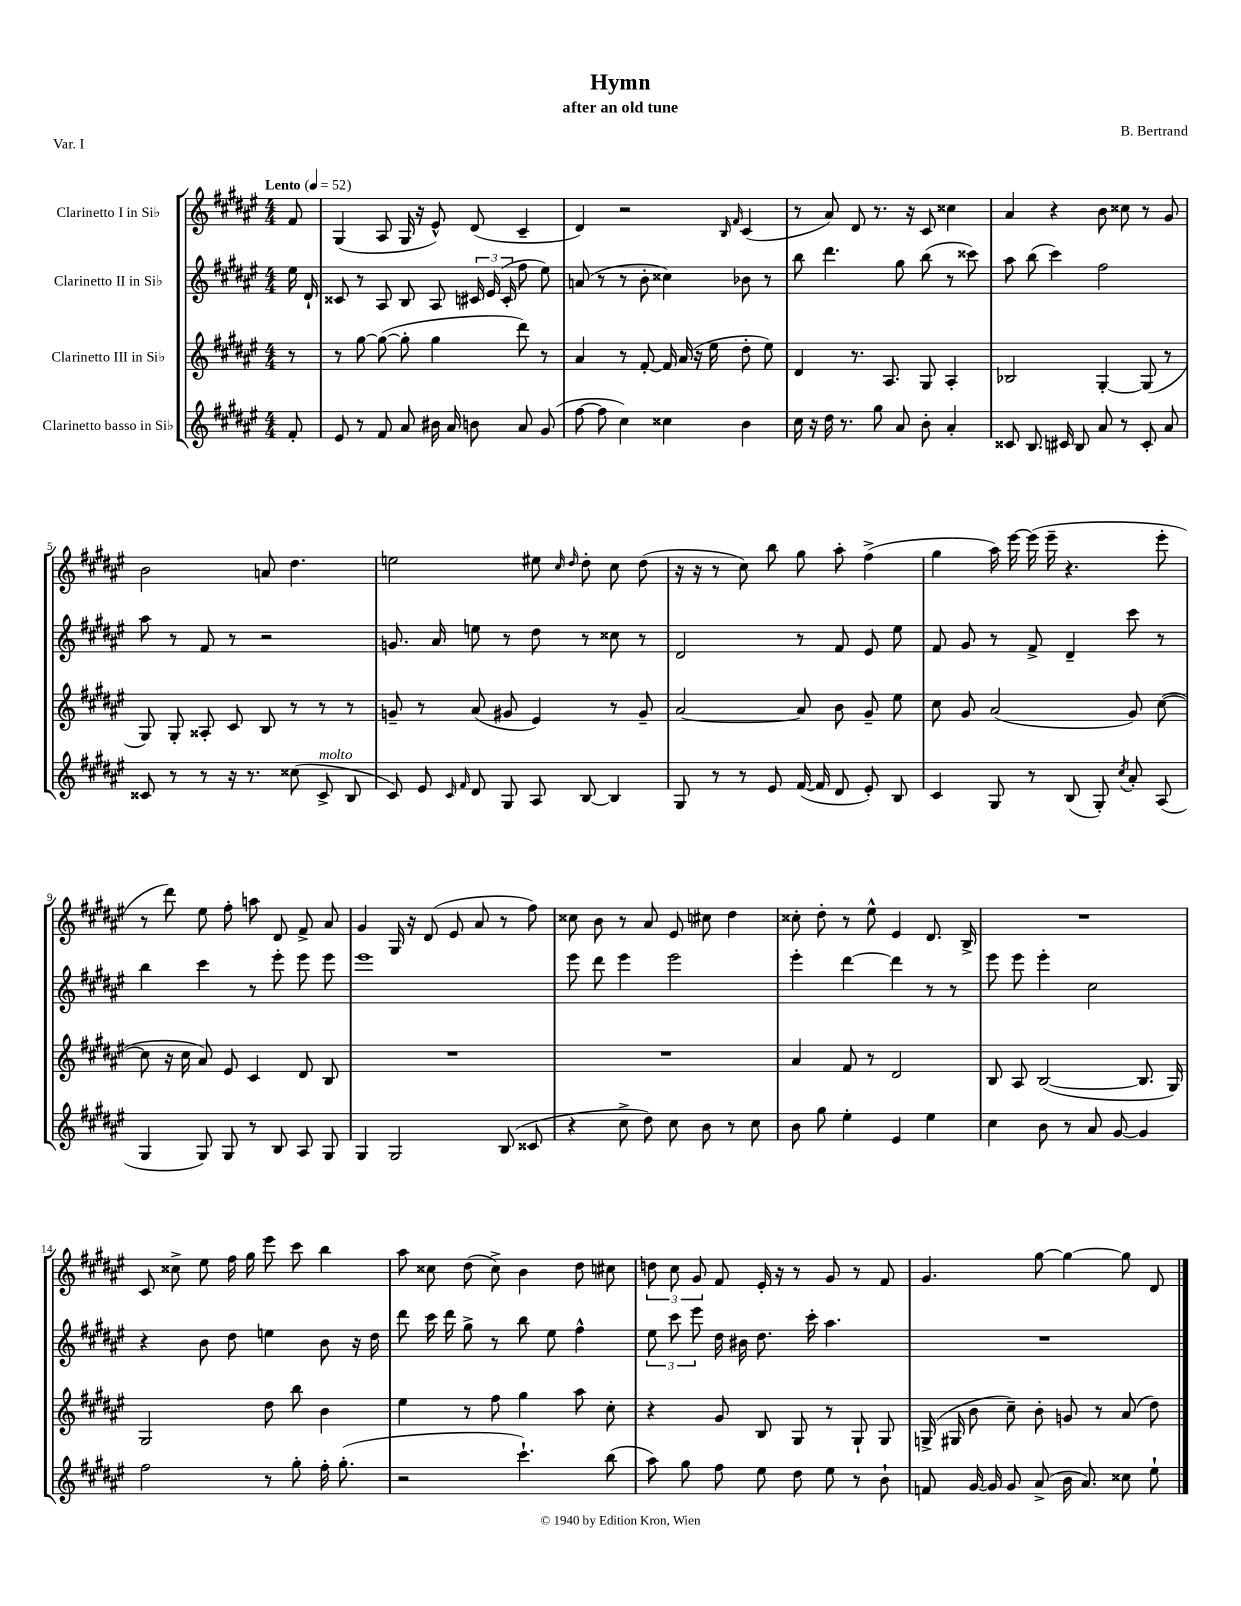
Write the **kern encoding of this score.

**kern	**kern	**kern	**kern
*staff4	*staff3	*staff2	*staff1
*clefG2	*clefG2	*clefG2	*clefG2
*k[f#c#g#d#a#e#]	*k[f#c#g#d#a#e#]	*k[f#c#g#d#a#e#]	*k[f#c#g#d#a#e#]
*M4/4	*M4/4	*M4/4	*M4/4
*MM52	*MM52	*MM52	*MM52
8f#'	8r	16ee#	8f#
.	.	16d#`	.
=	=	=	=
8e#	8r	8c##	(4G#
8r	[8gg#	8r	.
8f#	(8gg#_	8A#	8A#
8a#	8gg#']	8B	16G#
.	.	.	16r
16b#	4gg#	8A#	8e#^^)
16a#	.	.	.
8b	.	24c#	(8d#
.	.	(24e#	.
.	.	24c#'	.
8a#	8ddd#)	8ff#	4c#~
(8g#	8r	8ee#)	.
=	=	=	=
[8ff#	4a#	(8a	4d#)
8ff#]	.	8r	.
4cc#)	8r	8r	2r
.	[8f#'	8b'	.
4cc##	16f#]	4cc##)	.
.	(16a#	.	.
.	16r	.	.
.	16ee#	.	.
.	.	.	16qqB
.	.	.	16qqf#
4b	8dd#'	8b-	(4c#
.	8ee#)	8r	.
=	=	=	=
16cc#	4d#	8bb	8r
16r	.	.	.
16dd#	.	4.ddd#	8a#)
8.r	.	.	.
.	8.r	.	8d#
8gg#	.	.	8.r
.	8.A#	.	.
8a#	.	8gg#	.
.	.	.	16r
8b'	8G#	(8bb	8c#
4a#'	4A#'	8r	4cc##
.	.	8ccc##)	.
=	=	=	=
8c##	2B-	8aa#	4a#
8.B	.	(8bb	.
.	.	4ccc#)	4r
16c#	.	.	.
8B	.	.	.
8a#	[4G#'	2ff#	8b
8r	.	.	8cc##
8c#'	(8G#]	.	8r
8a#	8r	.	8g#
=	=	=	=
8c##	8G#)	8aa#	2b
8r	8G#'	8r	.
8r	8A##'	8f#	.
16r	8c#	8r	.
8.r	.	.	.
.	8B	2r	8a
(8cc##	8r	.	4.dd#
8c##^	8r	.	.
8B	8r	.	.
=	=	=	=
8c#)	8g~	8.g	2ee
8e#	8r	.	.
.	.	16a#	.
16qqc#	.	.	.
16qqf#	.	.	.
8d#	(8a#	8ee	.
8G#	8g#	8r	.
8A#	4e#)	8dd#	8ee#
.	.	.	16qqcc#
.	.	.	16qqdd#
[8B	.	8r	8dd#'
4B]	8r	8cc##	8cc#
.	8g#~	8r	(8dd#
=	=	=	=
8G#	[2a#	2d#	16r
.	.	.	16r
8r	.	.	8r
8r	.	.	8cc#)
8e#	.	.	8bb
([16f#	8a#]	8r	8gg#
16f#]	.	.	.
8d#	8b	8f#	8aa#'
8e#')	8g#~	8e#	(4ff#^
8B	8ee#	8ee#	.
=	=	=	=
4c#	8cc#	8f#	4gg#
.	8g#	8g#	.
8G#	(2a#	8r	16aa#)
.	.	.	[16eee#
8r	.	8f#^	(16eee#]
.	.	.	16eee#~
(8B	.	4d#~	4.r
8G#')	.	.	.
8qcc#	.	.	.
8a#'	8g#)	8ccc#	.
(8A#	([8cc#	8r	8eee#'
=	=	=	=
4G#	8cc#]	4bb	8r
.	16r	.	8ddd#)
.	16cc#	.	.
8G#)	8a#)	4ccc#	8ee#
8G#	8e#	.	8ff#'
8r	4c#	8r	8aa
8B	.	8eee#'	8d#
8A#	8d#	8eee#	8f#^
8G#	8B	8eee#	8a#
=	=	=	=
4G#	1r	1eee#	4g#
2G#	.	.	16G#
.	.	.	16r
.	.	.	(8d#
.	.	.	8e#
.	.	.	8a#
(8B	.	.	8r
8c##	.	.	8ff#)
=	=	=	=
4r	1r	8eee#	8cc##
.	.	8ddd#	8b
8cc#^	.	4eee#	8r
8dd#)	.	.	8a#
8cc#	.	2eee#	8e#
8b	.	.	8cc#
8r	.	.	4dd#
8cc#	.	.	.
=	=	=	=
8b	4a#	4eee#'	8cc##'
8gg#	.	.	8dd#'
4ee#'	8f#	[4ddd#	8r
.	8r	.	8ee#^^
4e#	2d#	4ddd#]	4e#
4ee#	.	8r	8.d#
.	.	8r	.
.	.	.	16B^
=	=	=	=
4cc#	8B	8eee#	1r
.	8A#	8eee#	.
8b	([2B	4eee#'	.
8r	.	.	.
8a#	.	2cc#	.
[8g#	.	.	.
4g#]	8.B]	.	.
.	16G#)	.	.
=	=	=	=
2ff#	2G#	4r	8c#
.	.	.	8cc##^
.	.	8b	8ee#
.	.	8dd#	16ff#
.	.	.	16gg#
8r	8dd#	4ee	8eee#
8gg#'	8bb	.	8ccc#
16ff#'	4b	8b	4bb
(8.gg#'	.	.	.
.	.	16r	.
.	.	16dd#	.
=	=	=	=
2r	4ee#	8ddd#	8aa#
.	.	16ccc#	8cc##
.	.	16ddd#	.
.	8r	8gg#^	(8dd#
.	8ff#	8r	8cc##^)
4.ccc#`)	4gg#	8bb	4b
.	.	8ee#	.
.	8aa#	4ff#^^	8dd#
(8bb	8cc#'	.	8cc#
=	=	=	=
8aa#)	4r	12ee#	12dd
.	.	12ccc#	12cc#
8gg#	.	.	.
.	.	12eee#	12g#
8ff#	8g#	16dd#	8f#
.	.	16b#	.
8ee#	8B	8.dd#	16e#'
.	.	.	16r
8dd#	8G#	.	8r
.	.	16ccc#'	.
8ee#	8r	4.aa#	8g#
8r	8G#`	.	8r
8b`	8G#	.	8f#
=	=	=	=
8f	(16G^	1r	4.g#
.	16G#	.	.
[16g#	8b	.	.
16g#]	.	.	.
8g#	8cc#~)	.	.
(8a#^	8b'	.	[8gg#
16b	8g	.	4gg#_
8.a#)	.	.	.
.	8r	.	.
8cc##	(8a#	.	8gg#]
8ee#`	8dd#)	.	8d#
==	==	==	==
*-	*-	*-	*-
